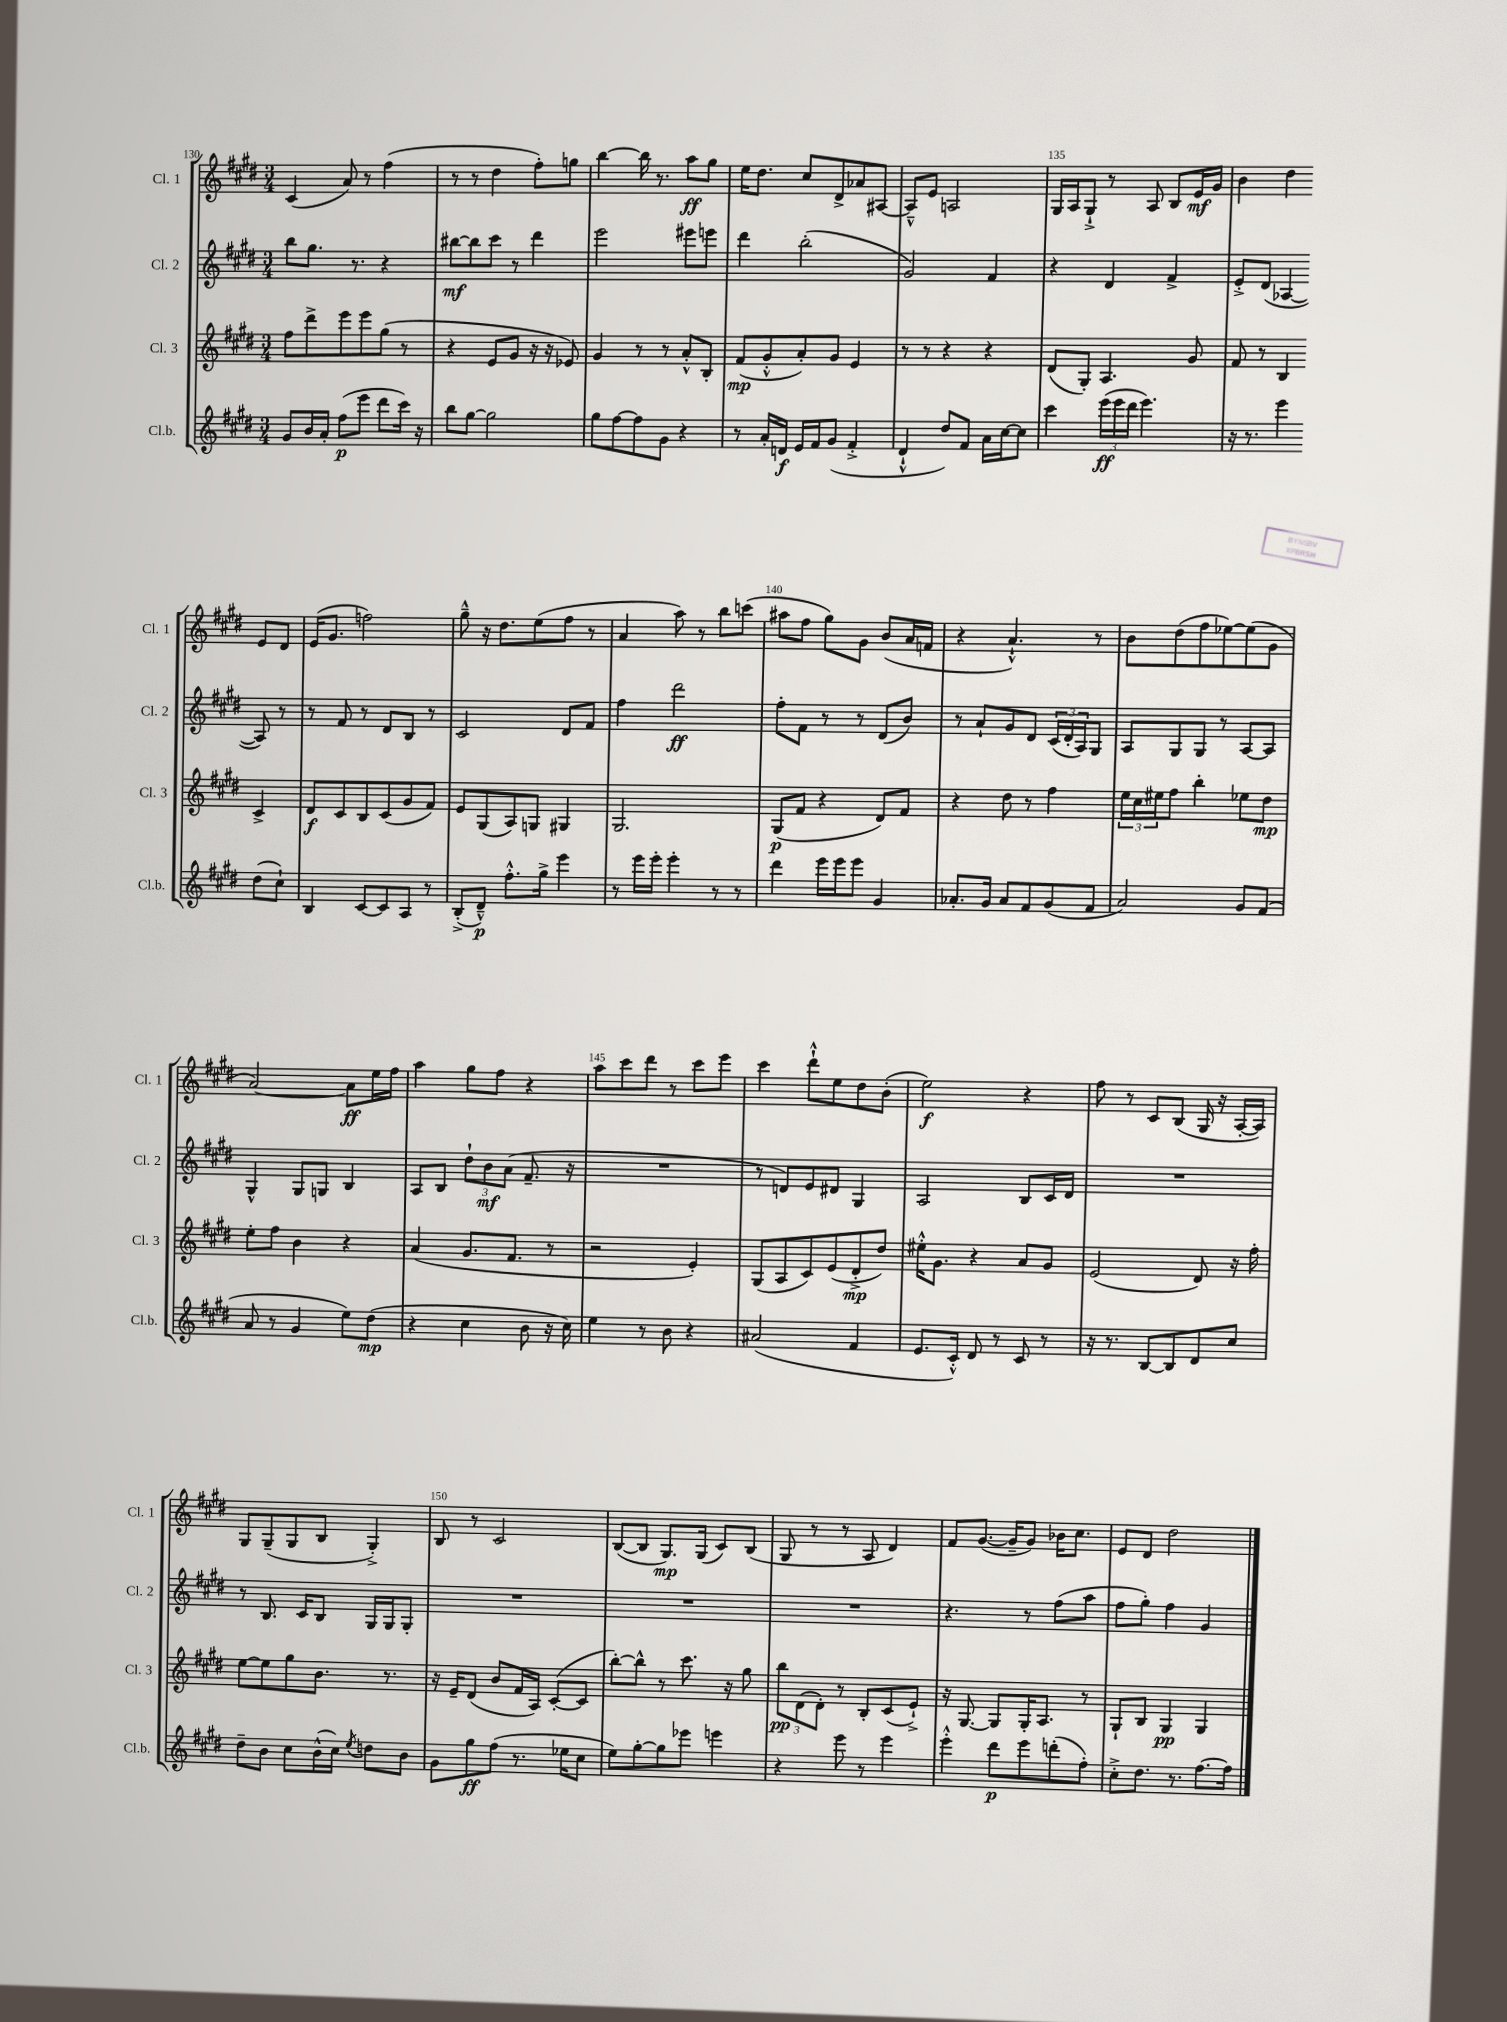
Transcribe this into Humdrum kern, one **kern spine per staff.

**kern	**kern	**kern	**kern
*staff4	*staff3	*staff2	*staff1
*clefG2	*clefG2	*clefG2	*clefG2
*k[f#c#g#d#]	*k[f#c#g#d#]	*k[f#c#g#d#]	*k[f#c#g#d#]
*M3/4	*M3/4	*M3/4	*M3/4
8g#	8ff#	8bb	(4c#
16b	8ddd#^	8.gg#	.
16a'	.	.	.
(8ff#	8eee	.	8a)
.	.	8.r	.
8eee	8eee	.	8r
8ddd#	(8gg#	4r	(4ff#
16ccc#)	8r	.	.
16r	.	.	.
=	=	=	=
8bb	4r	[8bb#	8r
[8gg#	.	8bb#]	8r
2gg#]	8e	8ccc#	4dd#
.	8g#	8r	.
.	16r	4ddd#	8ff#')
.	16r	.	.
.	8e-)	.	8gg
=	=	=	=
8gg#	4g#	2eee	[4bb
[8ff#	.	.	.
8ff#]	8r	.	16bb]
.	.	.	8.r
8g#	8r	.	.
4r	8a'^^	8eee#	8aa
.	8B'	8eee	8gg#
=	=	=	=
8r	(8f#	4ddd#	16ee
.	.	.	8.dd#
16a'	8g#'^^	.	.
16d	.	.	.
16e	8a')	(2bb'	8cc#
16f#	.	.	.
(8g#	8g#	.	8d#^
4f#'^	4e	.	8a-
.	.	.	[8A#
=	=	=	=
4d#`^^	8r	2g#)	8A#~^^]
.	8r	.	8e
8dd#)	4r	.	2A
8f#	.	.	.
16a	4r	4f#	.
[16cc#	.	.	.
8cc#]	.	.	.
=	=	=	=
4ccc#	(8d#	4r	16G#
.	.	.	16A
.	8G#')	.	8G#`^
(24eee	4.A	4d#	8r
24eee	.	.	.
24ddd#	.	.	.
4.eee)	.	.	8A
.	.	4f#^	8B
.	8g#	.	16e
.	.	.	16g#
=	=	=	=
16r	8f#	8e'^	4b
8.r	.	.	.
.	8r	(8d#	.
4eee	4B	[4A-	4dd#
(8dd#	4c#^	8A-])	8e
8cc#`)	.	8r	8d#
=	=	=	=
4B	8d#	8r	(16e
.	.	.	8.g#
.	8c#	8f#	.
[8c#	8B	8r	2ff)
8c#]	(8c#	8d#	.
8A	8g#	8B	.
8r	8f#)	8r	.
=	=	=	=
(8B'^	8e	2c#	8gg#~^^
8d#~^^)	(8G#	.	16r
.	.	.	8.dd#
8.ff#'^^	8A)	.	.
.	8G	.	(8ee
16gg#^	.	.	.
4eee	4G#	8d#	8ff#
.	.	8f#	8r
=	=	=	=
8r	2.G#	4ff#	4a
16eee	.	.	.
16eee'	.	.	.
4eee'	.	2ddd#	8aa)
.	.	.	8r
8r	.	.	8bb
8r	.	.	(8ccc
=	=	=	=
4ddd#	(8G#	8ff#'	8aa#
.	8f#	8f#	8ff#
16eee	4r	8r	8gg#)
16eee	.	.	.
8eee	.	8r	8g#
4g#	8d#)	(8d#	(8b
.	8f#	8b)	16a
.	.	.	16f
=	=	=	=
8.a-'	4r	8r	4r
.	.	8a`	.
16g#	.	.	.
8a-	8dd#	8g#	4.a`^^)
8f#	8r	8d#	.
(8g#	4ff#	(24c#	.
.	.	24d#'	.
.	.	24A)	.
8f#	.	8G#	8r
=	=	=	=
2a)	24ee	8A	8b
.	24cc#	.	.
.	24ee#	.	.
.	8ff#	8G#	(8dd#
.	4bb'	8G#	8ff#
.	.	8r	[8ee-)
8g#	8ee-	[8A	(8ee-]
(8f#	8dd#	8A]	8g#
=	=	=	=
8a	8ee'	4G#^^	[2a)
8r	8ff#	.	.
4g#	4b	8G#	.
.	.	8G	.
8ee)	4r	4B	8a]
(8dd#	.	.	16ee
.	.	.	16ff#
=	=	=	=
4r	(4a	8A	4aa
.	.	8B	.
4cc#	8.g#	12dd#`	8gg#
.	.	12b	.
.	.	.	8ff#
.	.	(12a	.
.	8.f#	.	.
8b	.	8.f#~	4r
16r	8r	.	.
16cc#)	.	16r	.
=	=	=	=
4ee	2r	2.r	8aa
.	.	.	8ccc#
8r	.	.	8ddd#
8b	.	.	8r
4r	4e')	.	8ccc#
.	.	.	8eee
=	=	=	=
(2a#	(8G#	8r	4ccc#
.	8A	8d)	.
.	8c#)	8e	8ddd#`^^
.	(8e	8d#	8ee
4f#	8d#'^	4G#	8dd#
.	8dd#)	.	(8b'
=	=	=	=
8.e	16ee#'^^	2A	2ee)
.	8.g#	.	.
16c#'^^)	.	.	.
8d#	4r	.	.
8r	.	.	.
8c#	8a	8B	4r
8r	8g#	16c#	.
.	.	16d#	.
=	=	=	=
16r	(2e	2.r	8ff#
8.r	.	.	.
.	.	.	8r
[8B	.	.	8c#
8B]	.	.	(8B
8d#	8d#)	.	16G#
.	.	.	16r
8cc#	16r	.	[16A'
.	16ff#'	.	16A])
=	=	=	=
8dd#~	[8ee	8r	8G#
8b	8ee]	8.B	(8G#~
8cc#	8gg#	.	8G#
.	.	16c#	.
(16b^^	8.b	8B	8B
16cc#)	.	.	.
8qee	.	.	.
8dd	.	16G#	4G#'^)
.	8.r	16G#	.
8b	.	8G#'	.
=	=	=	=
8g#	16r	2.r	8B
.	16e~	.	.
8gg#	(8d#	.	8r
(8ff#	8b	.	2c#
8.r	16f#	.	.
.	16A)	.	.
.	([8c#'	.	.
16ee-	.	.	.
8cc#	8c#]	.	.
=	=	=	=
8ee)	[8bb')	2.r	([8B
[8gg#'	8bb^^]	.	8B]
8gg#]	8r	.	8.G#)
8eee-	8.ccc#	.	.
.	.	.	(16G#
4eee	.	.	8c#)
.	16r	.	.
.	8gg#	.	(8B
=	=	=	=
4r	12bb	2.r	8G#
.	(12d#	.	.
.	.	.	8r
.	12d#')	.	.
8eee	8r	.	8r
8r	8B'	.	8A
4eee	(8c#	.	4d#)
.	8e`^)	.	.
=	=	=	=
4eee'^^	16r	4.r	8f#
.	[8.G#	.	.
.	.	.	([8.g#
8ddd#	8G#]	.	.
.	.	.	16g#~]
8eee	16G#'	8r	8g#)
.	8.A	.	.
(8ddd'	.	(8ff#	16b-
.	.	.	8.cc#
8ff#')	8r	8aa	.
=	=	=	=
8cc#'^	8G#`	8ff#	8e
8.dd#	8B	8gg#')	8d#
.	4G#	4ff#	2dd#
8.r	.	.	.
[8.ff#	4G#	4g#	.
16ff#]	.	.	.
==	==	==	==
*-	*-	*-	*-
